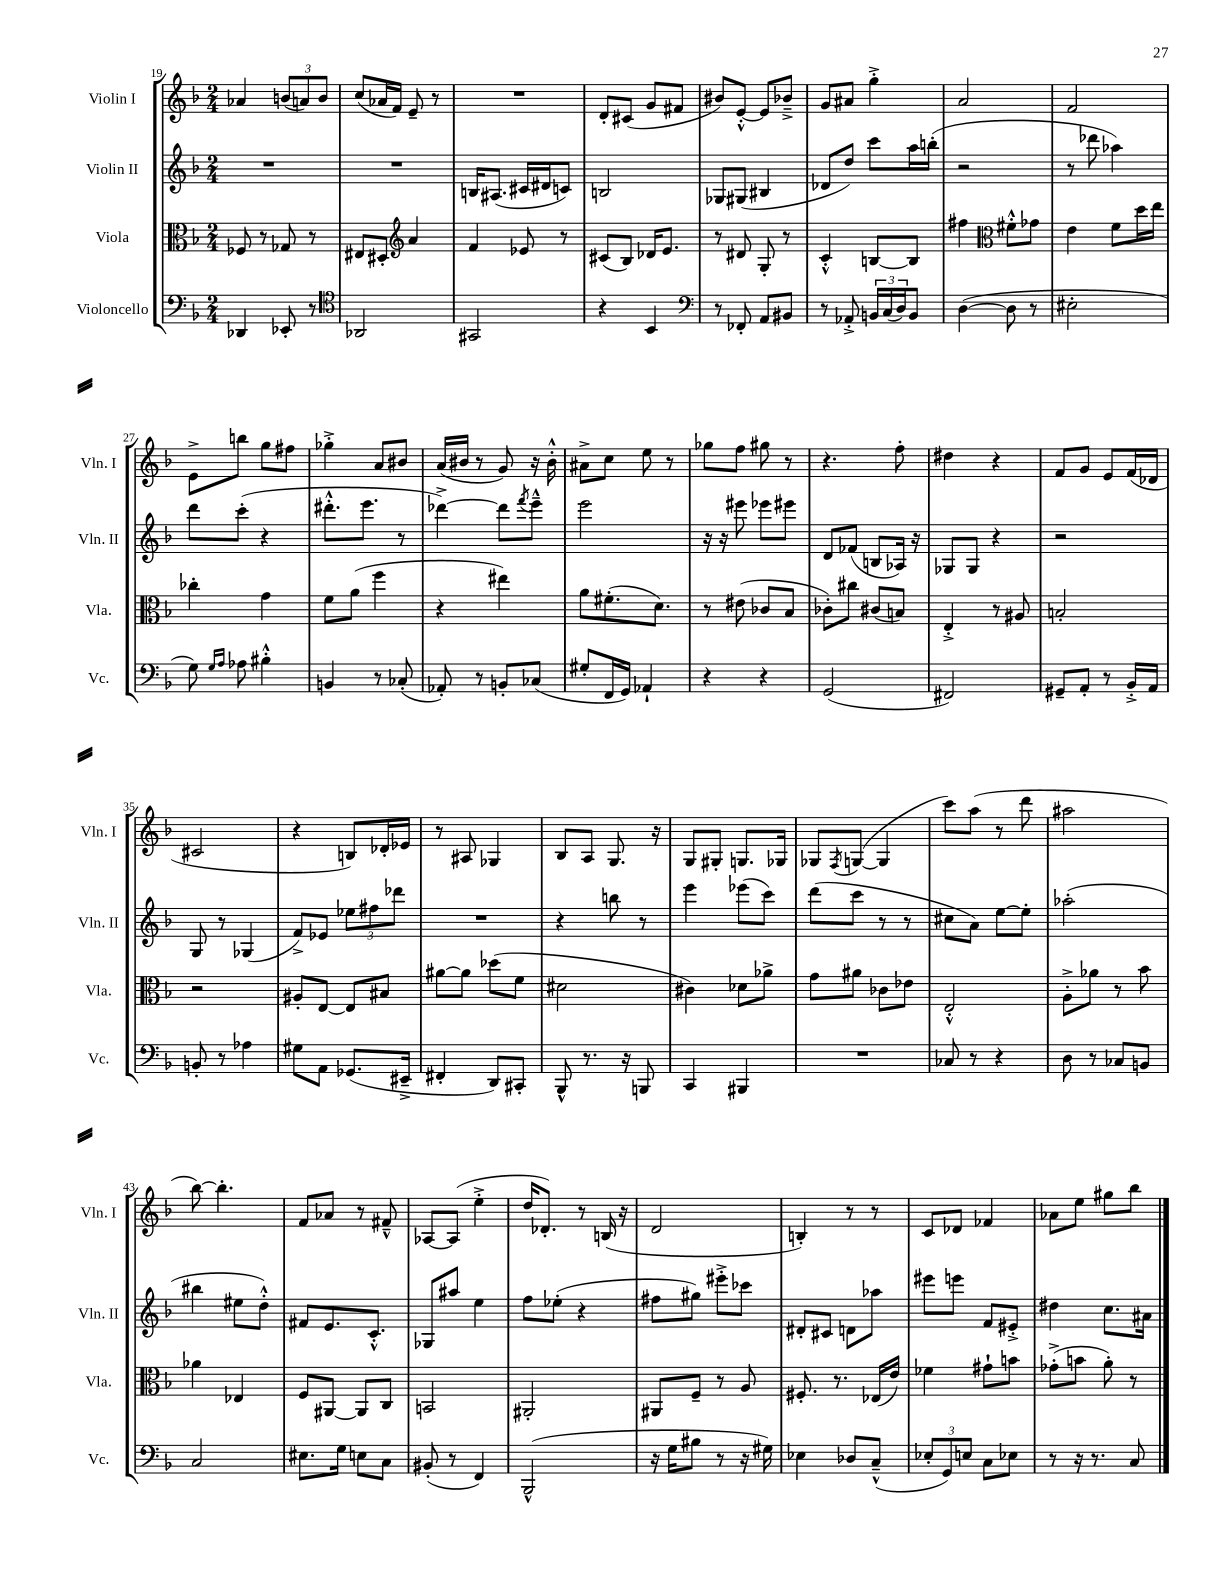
<<
\new StaffGroup <<
\new Staff = "s0" \with { instrumentName = "Violin I" shortInstrumentName = "Vln. I" } {
    \clef treble \key f \major \numericTimeSignature \time 2/4
    aes'4 \tuplet 3/2 { b'8( a'8) b'8 } |
    c''8( aes'16 f'16) e'8-- r8 |
    R2 |
    d'8-. cis'8( g'8 fis'8 |
    bis'8) e'8~-.-^ e'8 bes'8---> |
    g'8 ais'8 g''4-.-> |
    a'2 |
    f'2 |
    e'8-> b''8 g''8 fis''8 |
    ges''4-.-> a'8 bis'8 |
    a'16( bis'16 r8 g'8) r16 bis'16-.-^ |
    ais'8-> c''8 e''8 r8 |
    ges''8 f''8 gis''8 r8 |
    r4. f''8-. |
    dis''4 r4 |
    f'8 g'8 e'8 f'16( des'16 |
    cis'2 |
    r4 b8) des'16-. ees'16 |
    r8 ais8 ges4 |
    bes8 a8 g8. r16 |
    g8 gis8-. g8. ges16 |
    ges8 \acciaccatura { f8 } g8~( g4 |
    c'''8) a''8( r8 d'''8 |
    ais''2 |
    bes''8~) bes''4.-. |
    f'8 aes'8 r8 fis'8---^ |
    aes8~ aes8( e''4-.-> |
    d''16 des'8.-.) r8 b16( r16 |
    d'2 |
    b4-.) r8 r8 |
    c'8 des'8 fes'4 |
    aes'8 e''8 gis''8 bes''8 \bar "|." |
}
\new Staff = "s1" \with { instrumentName = "Violin II" shortInstrumentName = "Vln. II" } {
    \clef treble \key f \major \numericTimeSignature \time 2/4
    R2 |
    R2 |
    b16 ais8.( cis'16 dis'16 c'8) |
    b2 |
    ges8 gis8( bis4 |
    des'8 d''8) c'''8 a''16 b''16-.( |
    r2 |
    r8 des'''8 aes''4) |
    d'''8 c'''8-.( r4 |
    dis'''8.-.-^ e'''8. r8 |
    des'''4~->) des'''8 \acciaccatura { f'''8 } e'''8---^ |
    e'''2 |
    r16 r16 eis'''8 ees'''8 eis'''8 |
    d'8 fes'8( b8 aes16) r16 |
    ges8 ges8 r4 |
    r2 |
    g8 r8 ges4( |
    f'8->) ees'8 \tuplet 3/2 { ees''8 fis''8 des'''8 } |
    R2 |
    r4 b''8 r8 |
    e'''4 ees'''8( c'''8) |
    d'''8( c'''8 r8 r8 |
    cis''8 a'8) e''8~ e''8-. |
    aes''2-.( |
    bis''4 eis''8 d''8-.-^) |
    fis'8 e'8. c'8.-.-^ |
    ges8 ais''8 e''4 |
    f''8 ees''8-.( r4 |
    fis''8 gis''8) eis'''8-.-> ces'''8 |
    dis'8-. cis'8 d'8 aes''8 |
    eis'''8 e'''8 f'8 eis'8-.-> |
    dis''4 c''8. ais'16 \bar "|." |
}
\new Staff = "s2" \with { instrumentName = "Viola" shortInstrumentName = "Vla." } {
    \clef alto \key f \major \numericTimeSignature \time 2/4
    fes8 r8 ges8 r8 |
    eis8 dis8-. \clef treble a'4 |
    f'4 ees'8 r8 |
    cis'8( bes8) des'16 e'8. |
    r8 dis'8 g8-. r8 |
    c'4-.-^ b8~ b8 |
    fis''4 \clef alto fis'8-.-^ ges'8 |
    e'4 f'8 d''16 e''16 |
    ces''4-. g'4 |
    f'8 a'8( f''4 |
    r4 eis''4) |
    a'8 fis'8.-.( d'8.) |
    r8 eis'8( ces'8 bes8 |
    ces'8-.) cis''8 cis'8( b8) |
    e4-.-> r8 ais8 |
    b2-. |
    r2 |
    ais8-. e8~ e8 bis8 |
    ais'8~ ais'8 des''8( f'8 |
    dis'2 |
    cis'4) des'8 aes'8-> |
    g'8 ais'8 ces'8 ees'8 |
    e2-.-^ |
    a8-.-> aes'8 r8 bes'8 |
    aes'4 ees4 |
    f8 ais,8~ ais,8 c8 |
    b,2 |
    ais,2-. |
    ais,8 f8-- r8 a8 |
    fis8.-. r8. ees16( e'16) |
    fes'4 gis'8-! b'8 |
    ges'8-.->( b'8 a'8-.) r8 \bar "|." |
}
\new Staff = "s3" \with { instrumentName = "Violoncello" shortInstrumentName = "Vc." } {
    \clef bass \key f \major \numericTimeSignature \time 2/4
    des,4 ees,8-. r8 |
    \clef tenor aes,2 |
    gis,2 |
    r4 bes,4 |
    \clef bass r8 fes,8-. a,8 bis,8 |
    r8 aes,8-.-> \tuplet 3/2 { b,16 c16( d16) } b,8 |
    d4~( d8 r8 |
    eis2-. |
    g8) \grace { g16 a16 } aes8 bis4-.-^ |
    b,4 r8 ces8-.( |
    aes,8-.) r8 b,8-. ces8( |
    gis8-. f,16 g,16) aes,4-! |
    r4 r4 |
    g,2( |
    fis,2) |
    gis,8-- a,8-. r8 bes,16-.-> a,16 |
    b,8-. r8 aes4 |
    gis8 a,8 ges,8.( eis,16---> |
    fis,4-. d,8) cis,8-. |
    bes,,8-^ r8. r16 b,,8 |
    c,4 bis,,4 |
    R2 |
    ces8 r8 r4 |
    d8 r8 ces8 b,8 |
    c2 |
    eis8. g16 e8 c8 |
    bis,8-.( r8 f,4) |
    bes,,2-^( |
    r16 g16 bis8 r8 r16 gis16) |
    ees4 des8 c8---^( |
    \tuplet 3/2 { ees8-. g,8) e8 } c8 ees8 |
    r8 r16 r8. c8 \bar "|." |
}
>>
>>
\layout { \context { \Score currentBarNumber = #19 } }
